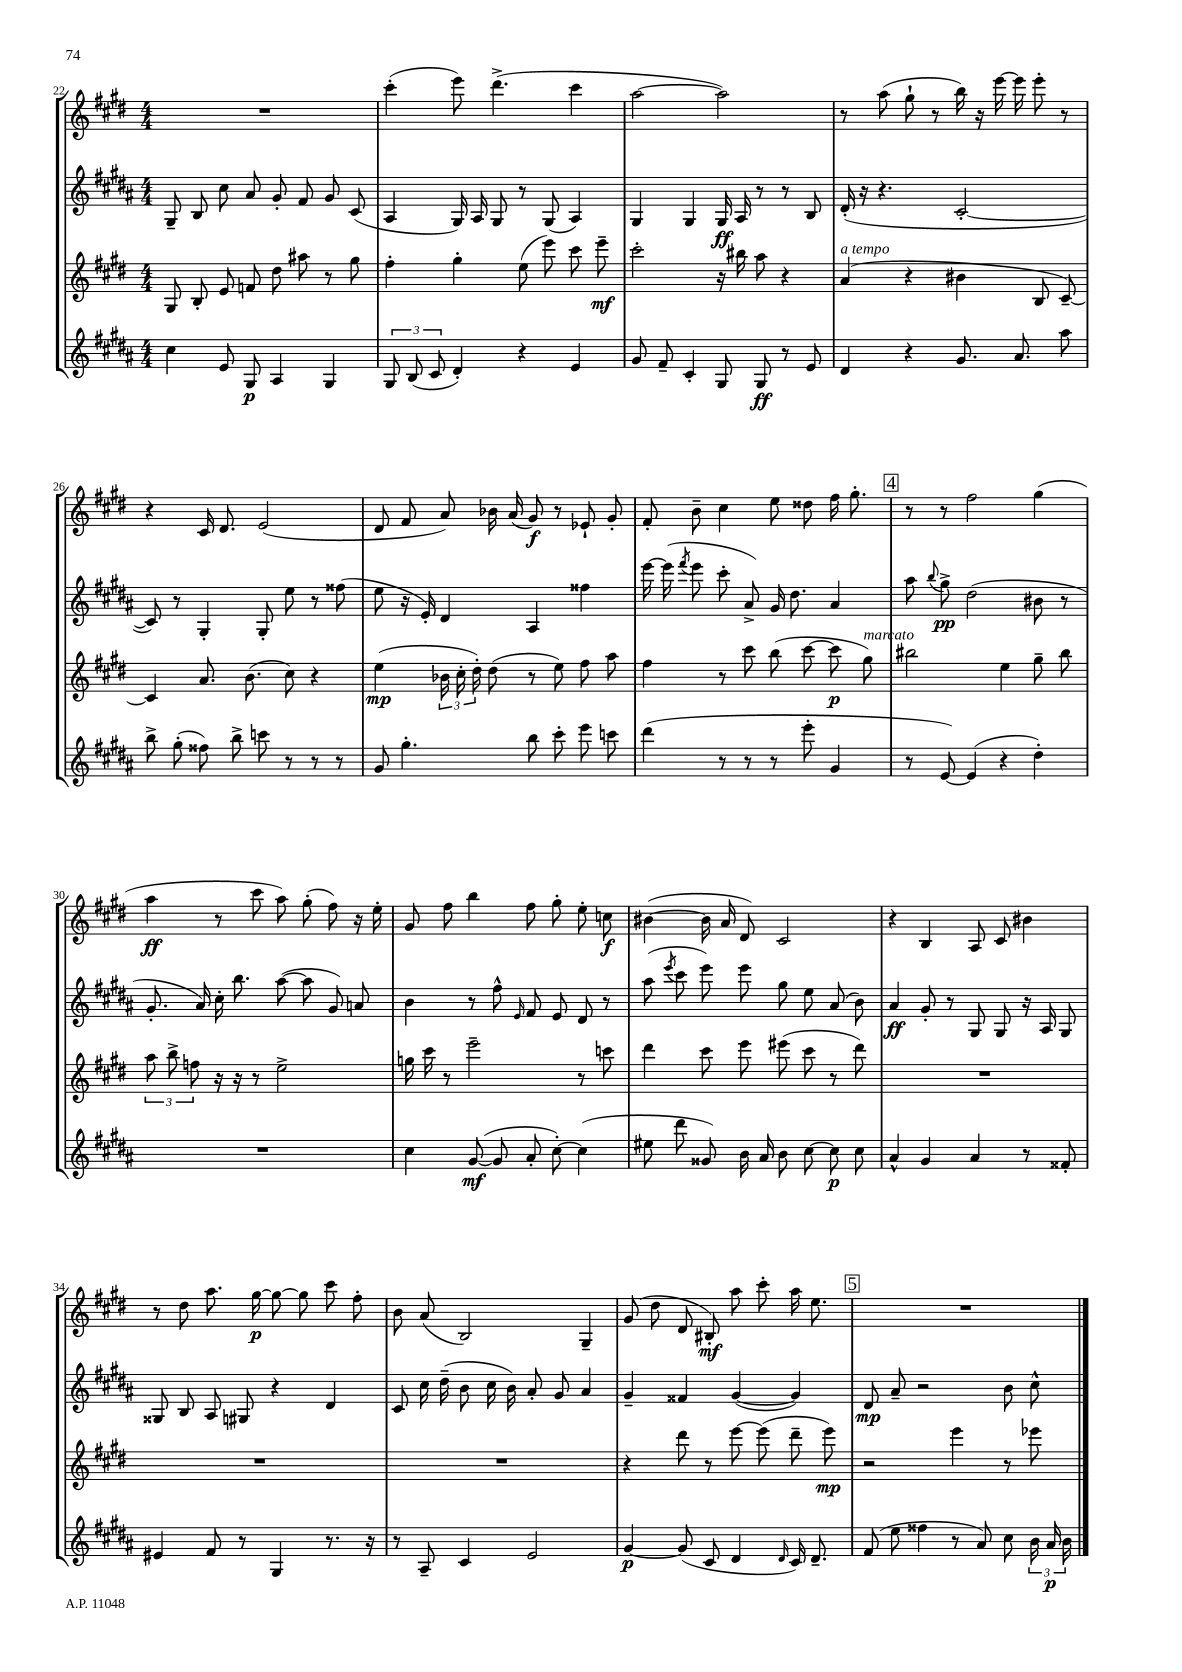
<<
\new StaffGroup <<
\new Staff = "s0" {
    \clef treble \key e \major \numericTimeSignature \time 4/4
    \autoBeamOff R1 |
    cis'''4-.( e'''8) dis'''4.->( cis'''4 |
    a''2~ a''2) |
    r8 a''8( gis''8-! r8 b''16) r16 e'''16~ e'''16 e'''8-. r8 |
    r4 cis'16 dis'8. e'2( |
    dis'8 fis'8 a'8) bes'16 a'16( gis'8\f) r8 ees'8-! gis'8-. |
    fis'8-. b'8-- cis''4 e''8 disis''8 fis''16 gis''8.-. |
    \mark \markup { \box "4" } r8 r8 fis''2 gis''4( |
    a''4\ff r8 cis'''8 a''8) gis''8-.( fis''8) r16 e''16-. |
    gis'8 fis''8 b''4 fis''8 gis''8-. e''8-. c''8\f |
    bis'4~( bis'16 a'16 dis'8) cis'2 |
    r4 b4 a8 cis'8 bis'4 |
    r8 dis''8 a''8. gis''16~\p gis''8~ gis''8 cis'''8 fis''8-. |
    b'8 a'8( b2) gis4-- |
    gis'8( dis''8 dis'8 bis8-.\mf) a''8 cis'''8-. a''16 e''8. |
    \mark \markup { \box "5" } R1 \bar "|." |
}
\new Staff = "s1" {
    \clef treble \key b \major \numericTimeSignature \time 4/4
    \autoBeamOff gis8-- b8 cis''8 ais'8 gis'8-. fis'8 gis'8 cis'8( |
    ais4 gis16) ais16 gis8 r8 gis8( ais4) |
    gis4 gis4 gis16\ff ais16 r8 r8 b8 |
    dis'16-.( r16 r4. cis'2~-. |
    cis'8) r8 gis4-. gis8-. e''8 r8 fisis''8( |
    e''8 r16 e'16-.) dis'4 ais4 fisis''4 |
    e'''16~ e'''16( \acciaccatura { fis'''8 } e'''8 cis'''8-. ais'8->) gis'16 dis''8. ais'4 |
    \mark \markup { \box "4" } ais''8 \appoggiatura { b''8 } gis''8->\pp dis''2( bis'8 r8 |
    gis'8.-. ais'16) cis''16-. b''8. ais''8~( ais''8 gis'8) a'8 |
    b'4 r8 fis''8-^ \grace { e'16 } fis'8 e'8 dis'8 r8 |
    ais''8( \acciaccatura { e'''8 } cis'''8 e'''8) e'''8 gis''8 e''8 ais'8( b'8) |
    ais'4\ff gis'8-. r8 gis8 gis8 r16 ais16 gis8 |
    gisis8 b8 ais8 gis8 r4 dis'4 |
    cis'8 cis''16 dis''16--( b'8 cis''16 b'16) ais'8-. gis'8 ais'4 |
    gis'4-- fisis'4 gis'4~( gis'4) |
    \mark \markup { \box "5" } dis'8\mp ais'8-- r2 b'8 cis''8-^ \bar "|." |
}
\new Staff = "s2" {
    \clef treble \key e \major \numericTimeSignature \time 4/4
    \autoBeamOff gis8 b8-. e'8 f'8 dis''8 ais''8 r8 gis''8 |
    fis''4-. gis''4-. e''8( e'''8) cis'''8 e'''8--\mf |
    cis'''2-. r16 bis''16 a''8 r4 |
    a'4^\markup { \italic "a tempo" }( r4 bis'4 b8 cis'8~--) |
    cis'4 a'8. b'8.( cis''8) r4 |
    e''4\mp( \tuplet 3/2 { bes'16 cis''16-. dis''16-.) } dis''8( r8 e''8) fis''8 a''8 |
    fis''4 r8 cis'''8 b''8( cis'''8~ cis'''8\p gis''8^\markup { \italic "marcato" }) |
    \mark \markup { \box "4" } bis''2 e''4 gis''8-- bis''8 |
    \tuplet 3/2 { a''8 b''8-> f''8 } r16 r16 r8 e''2-> |
    g''16 cis'''16 r8 e'''2-- r8 c'''8 |
    dis'''4 cis'''8 e'''8 eis'''8( cis'''8 r8 dis'''8) |
    R1 |
    R1 |
    R1 |
    r4 dis'''8 r8 e'''8~ e'''8( dis'''8-- e'''8\mp) |
    \mark \markup { \box "5" } r2 e'''4 r8 ees'''8 \bar "|." |
}
\new Staff = "s3" {
    \clef treble \key b \major \numericTimeSignature \time 4/4
    \autoBeamOff cis''4 e'8 gis8\p ais4 gis4 |
    \tuplet 3/2 { gis8 b8( cis'8 } dis'4-.) r4 e'4 |
    gis'8 fis'8-- cis'4-. gis8 gis8\ff r8 e'8 |
    dis'4 r4 gis'8. ais'8. ais''8 |
    b''8-> gis''8-.( fisis''8) b''8-> c'''8 r8 r8 r8 |
    gis'8 gis''4.-. b''8 cis'''8-. e'''8 c'''8 |
    dis'''4( r8 r8 r8 e'''8-. gis'4 |
    \mark \markup { \box "4" } r8 e'8~) e'4( r4 dis''4-.) |
    R1 |
    cis''4 gis'8~\mf( gis'8 ais'8-. cis''8~-.) cis''4( |
    eis''8 dis'''8 gisis'8) b'16 ais'16 b'8 cis''8~ cis''8\p cis''8 |
    ais'4-^ gis'4 ais'4 r8 fisis'8-. |
    eis'4 fis'8 r8 gis4 r8. r16 |
    r8 ais8-- cis'4 e'2 |
    gis'4~\p gis'8( cis'8 dis'4 \grace { dis'16 } cis'16) dis'8.-- |
    \mark \markup { \box "5" } fis'8( e''8 fisis''4 r8 ais'8) cis''8 \tuplet 3/2 { b'16 ais'16\p b'16 } \bar "|." |
}
>>
>>
\layout { \context { \Score currentBarNumber = #22 } }
